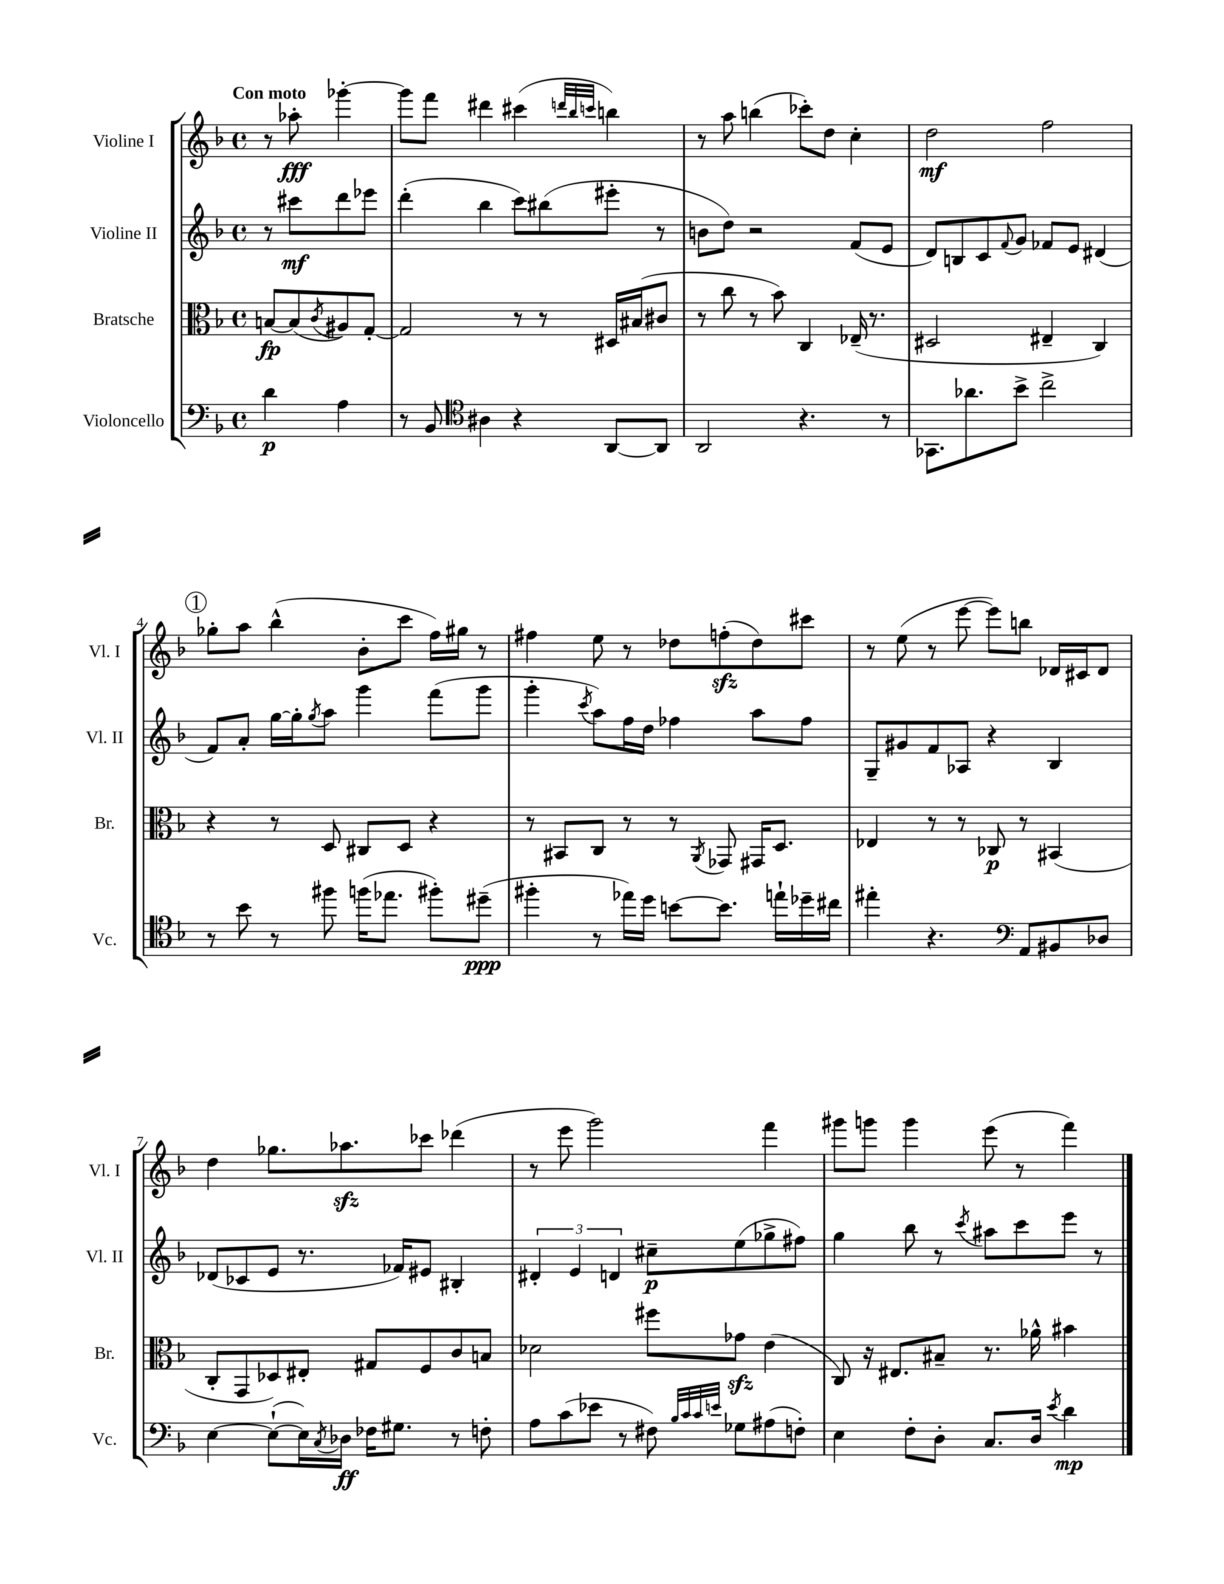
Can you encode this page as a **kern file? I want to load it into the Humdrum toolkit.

**kern	**kern	**kern	**kern
*staff4	*staff3	*staff2	*staff1
*clefF4	*clefC3	*clefG2	*clefG2
*k[b-]	*k[b-]	*k[b-]	*k[b-]
*M4/4	*M4/4	*M4/4	*M4/4
*met(c)	*met(c)	*met(c)	*met(c)
4d	[8B	8r	8r
.	(8B]	8ccc#	8aa-'
.	8qc	.	.
4A	8A#)	8ddd	[4ggg-'
.	[8G'	8eee-	.
=	=	=	=
8r	2G]	(4ddd'	8ggg-]
8BB-	.	.	8fff
*clefC4	*	*	*
4A#	.	4bb-	4ddd#
4r	8r	8ccc)	(4ccc#
.	8r	(8bb#	.
.	.	.	32qqddd
.	.	.	32qqbb-
.	.	.	32qqccc
[8AA	16D#	8eee#'	4bb)
.	(16B#	.	.
8AA]	8c#	8r	.
=	=	=	=
2AA	8r	8b	8r
.	8cc	8dd)	8aa
.	8r	2r	(4bb
.	8b-)	.	.
4.r	4C	.	8ccc-')
.	.	.	8dd
.	(16E-~	(8f	4cc'
.	8.r	.	.
8r	.	8e	.
=	=	=	=
8.GG-	2D#	8d)	2dd
.	.	8B	.
8.a-	.	.	.
.	.	8c	.
.	.	8qqf	.
8b-^	.	8g	.
2cc^	4E#~	8f-	2ff
.	.	8e	.
.	4C)	(4d#	.
=	=	=	=
8r	4r	8f)	8gg-'
8b-	.	8a'	8aa
8r	8r	[16gg	(4bb-^^
.	.	16gg']	.
.	.	8qgg	.
8ff#	8D	8aa	.
(16ff	8C#	4ggg	8b-'
8.ee-	.	.	.
.	8D	.	8ccc
8ff#')	4r	(8fff	16ff)
.	.	.	16gg#
(8dd#~	.	8ggg	8r
=	=	=	=
4ff#'	8r	4ggg'	4ff#
.	8BB#	.	.
.	.	8qccc	.
8r	8C	8aa)	8ee
16ee-)	8r	16ff	8r
16dd	.	16dd	.
[8b	8r	4ff-	8dd-
.	8qAA	.	.
8.b]	8GG-	.	(8ff'
.	16GG#	8aa	8dd-)
16ee`	8.D	.	.
16dd-~	.	8ff-	8ccc#
16cc#	.	.	.
=	=	=	=
4ee#'	4E-	8G~	8r
.	.	8g#	(8ee
4.r	8r	8f	8r
.	8r	8A-	[8eee
.	8C-	4r	8eee])
*clefF4	*	*	*
8AA	8r	.	8bb
8BB#	(4BB#	4B-	16d-
.	.	.	16c#
8D-	.	.	8d-
=	=	=	=
[4E	8C'	(8d-	4dd
.	8GG	8c-	.
(8E`_	8D-)	8e	8.gg-
16E])	8E#'	8.r	.
8qC	.	.	.
16D-	.	.	8.aa-
16F-	8G#	.	.
8.G#	.	16f-)	.
.	8F	8e#	8ccc-
8r	8c	4B#'	(4ddd-
8F'	8B	.	.
=	=	=	=
8A	2d-	6d#'	8r
(8c	.	.	8eee
.	.	6e	.
8e-	.	.	2ggg)
.	.	6d	.
8r	.	.	.
8F#)	8ff#	8cc#~	.
32qqB-	.	.	.
32qqc	.	.	.
32qqc	.	.	.
32qqe	.	.	.
8G-	8g-	(8ee	.
(8A#	(4e	8gg-^	4fff
8F')	.	8ff#)	.
=	=	=	=
4E	8C)	4gg	8ggg#
.	16r	.	8ggg
.	8.E#	.	.
8F'	.	8bb-	4ggg
8D'	8B#~	8r	.
.	.	8qccc	.
8.C	8.r	8aa#	(8eee
.	.	8ccc	8r
16D	16a-^^	.	.
8qe	.	.	.
4d	4b#	8eee	4fff)
.	.	8r	.
==	==	==	==
*-	*-	*-	*-
